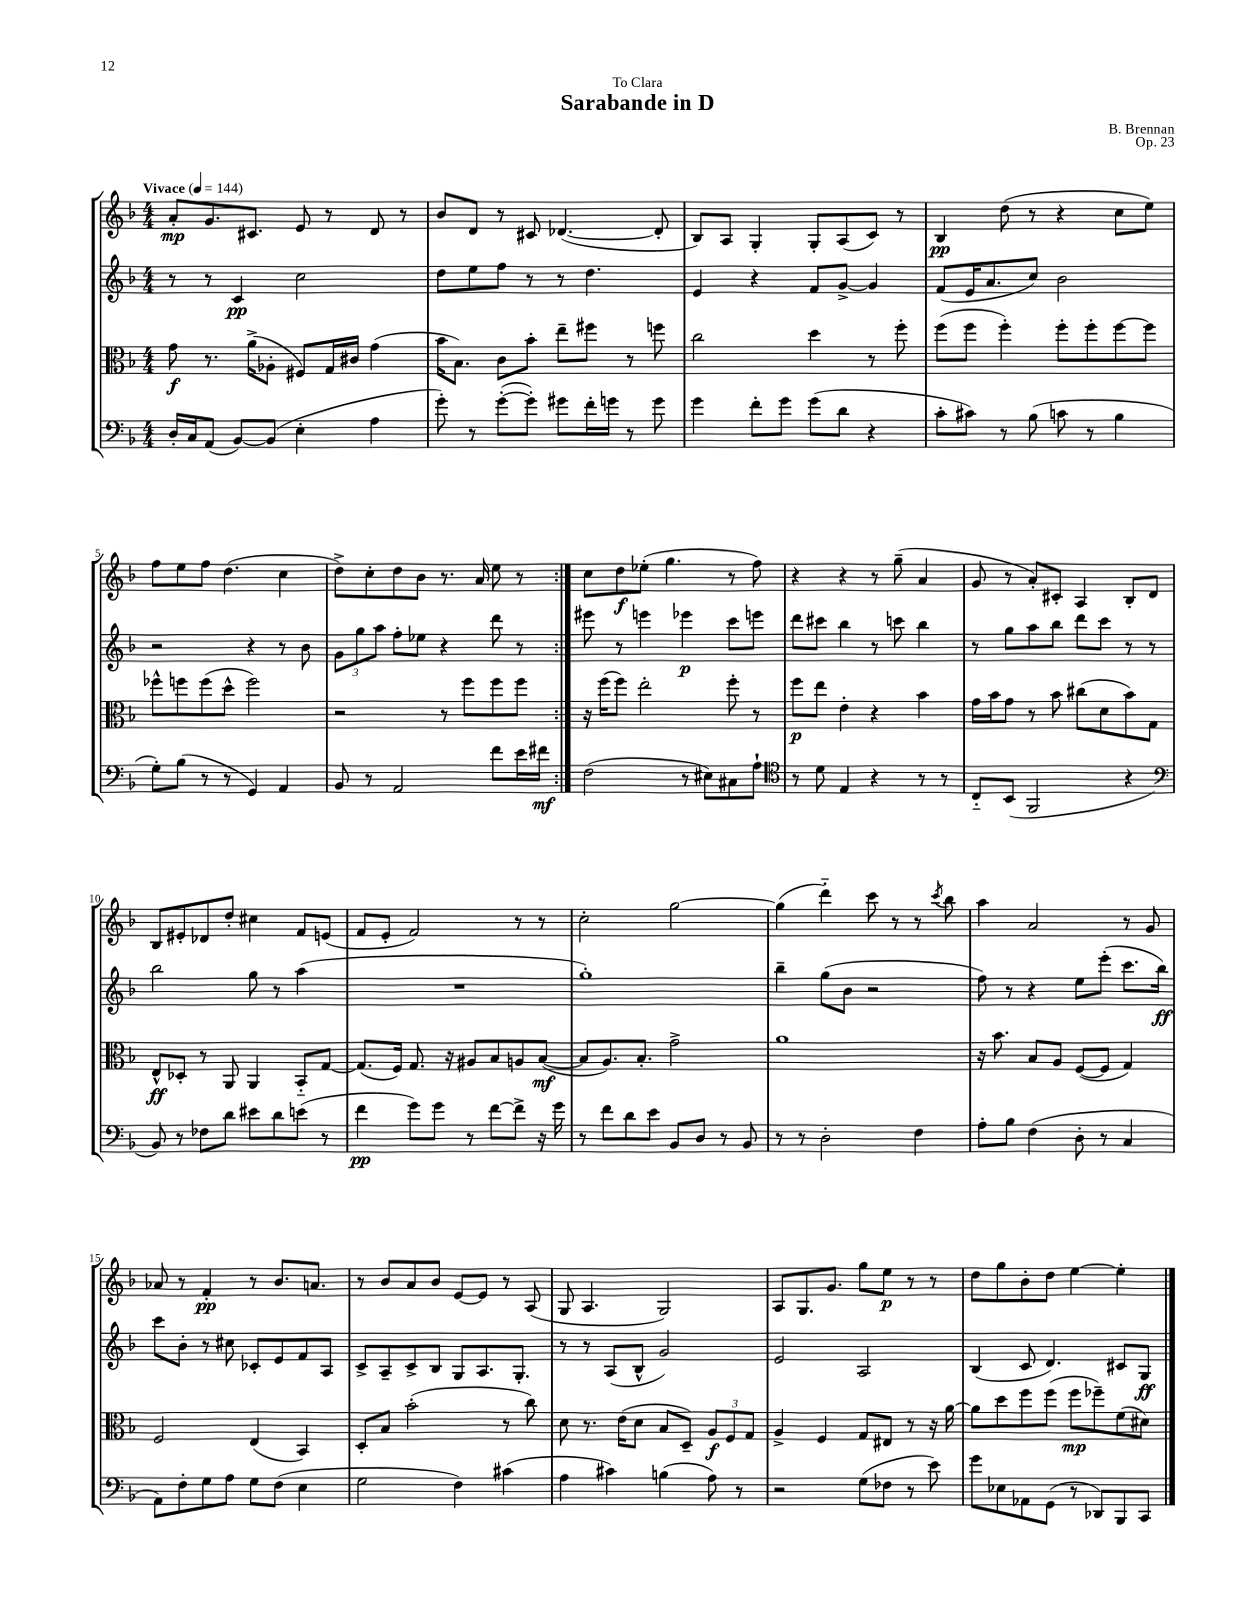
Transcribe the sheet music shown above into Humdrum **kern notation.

**kern	**dynam	**kern	**dynam	**kern	**dynam	**kern	**dynam
*part4	*part4	*part3	*part3	*part2	*part2	*part1	*part1
*staff4	*staff4	*staff3	*staff3	*staff2	*staff2	*staff1	*staff1
*clefF4	*	*clefC3	*	*clefG2	*	*clefG2	*
*k[b-]	*	*k[b-]	*	*k[b-]	*	*k[b-]	*
*M4/4	*	*M4/4	*	*M4/4	*	*M4/4	*
*MM144	*	*MM144	*	*MM144	*	*MM144	*
=1	=1	=1	=1	=1	=1	=1	=1
!	!	!	!	!	!	!LO:TX:a:B:t=Vivace	!
16D'/LL	.	8g\	f	8r	.	8a'/L	mp
16C/J	.	.	.	.	.	.	.
(8AA/J	.	8.r	.	8r	.	8.g/	.
[8BB-/L)	.	.	.	4c/	pp	.	.
.	.	(16a^\KL	.	.	.	8.c#X/J	.
(8BB-/J]	.	8A-X'\J	.	.	.	.	.
4E'\	.	8F#X/L)	.	2cc\	.	8e/	.
.	.	16G/L	.	.	.	8r	.
.	.	16c#X/JJ	.	.	.	.	.
4A\	.	(4g\	.	.	.	8d/	.
.	.	.	.	.	.	8r	.
=2	=2	=2	=2	=2	=2	=2	=2
8g'\)	.	16b-\KL	.	8dd\L	.	8b-/L	.
.	.	8.B-\J)	.	.	.	.	.
8r	.	.	.	8ee\	.	8d/J	.
([8g'\L	.	8c\L	.	8ff\J	.	8r	.
8g'\J])	.	8b-'\J	.	8r	.	8c#X/	.
8g#X\L	.	8ee~\L	.	8r	.	([4.d-X/	.
16f'\L	.	8ff#X\J	.	4.dd\	.	.	.
16gn\JJ	.	.	.	.	.	.	.
8r	.	8r	.	.	.	.	.
8g\	.	8ffn\	.	.	.	8d-'/]	.
=3	=3	=3	=3	=3	=3	=3	=3
4g\	.	2cc\	.	4e/	.	8B-/L)	.
.	.	.	.	.	.	8A/J	.
8f'\L	.	.	.	4r	.	4G'/	.
8g\J	.	.	.	.	.	.	.
(8g\L	.	4dd\	.	8f/L	.	8G'/L	.
8d\J	.	.	.	[8g^/J	.	(8A/	.
4r	.	8r	.	4g/]	.	8c/J)	.
.	.	8ff'\	.	.	.	8r	.
=4	=4	=4	=4	=4	=4	=4	=4
8c'\L	.	(8ff\L	.	(8f/L	.	4B-/	pp
8c#X\J)	.	8ff\J	.	16e/K	.	.	.
.	.	.	.	8.a/	.	.	.
8r	.	4ff'\)	.	.	.	(8dd\	.
(8B-\	.	.	.	8cc/J)	.	8r	.
8cn\	.	8ff'\L	.	2b-\	.	4r	.
8r	.	8ff'\	.	.	.	.	.
4B-\	.	[8ff\	.	.	.	8cc\L	.
.	.	8ff\J]	.	.	.	8ee\J)	.
!!LO:LB:g=z
=5	=5	=5	=5	=5	=5	=5	=5
8G'\L)	.	8ff-X^^\L	.	2r	.	8ff\L	.
(8B-\J	.	8ffn\	.	.	.	8ee\	.
8r	.	(8ff\	.	.	.	8ff\J	.
8r	.	8dd^^\J	.	.	.	(4.dd\	.
4GG/)	.	2ff\)	.	4r	.	.	.
4AA/	.	.	.	8r	.	4cc\	.
.	.	.	.	8b-\	.	.	.
=6	=6	=6	=6	=6	=6	=6	=6
8BB-/	.	2r	.	12g\L	.	8dd^\L)	.
.	.	.	.	12gg\	.	.	.
8r	.	.	.	.	.	8cc'\	.
.	.	.	.	12aa\J	.	.	.
2AA/	.	.	.	8ff'\L	.	8dd\	.
.	.	.	.	8ee-X\J	.	8b-\J	.
.	.	8r	.	4r	.	8.r	.
.	.	8ff\L	.	.	.	.	.
.	.	.	.	.	.	16a/	.
8f\L	.	8ff\	.	8ddd\	.	8ee\	.
16e\L	.	8ff\J	.	8r	.	8r	.
16f#X\JJ	mf	.	.	.	.	.	.
=7:|!	=7:|!	=7:|!	=7:|!	=7:|!	=7:|!	=7:|!	=7:|!
(2F\	.	16r	.	8eee#X\	.	8cc\L	.
.	.	(16ff\KL	.	.	.	.	.
.	.	8ff\J)	.	8r	.	8dd\	f
.	.	2ee'\	.	4eeen\	.	(8ee-X'\J	.
.	.	.	.	.	.	4.gg\	.
8r	.	.	.	4eee-X\	p	.	.
8E#X\L)	.	.	.	.	.	.	.
8C#X\	.	8ff'\	.	8ccc\L	.	8r	.
8A`\J	.	8r	.	8eeen\J	.	8ff\)	.
=8	=8	=8	=8	=8	=8	=8	=8
*clefC4	*	*	*	*	*	*	*
8r	.	8ff\L	p	8ddd\L	.	4r	.
8d\	.	8ee\J	.	8ccc#X\J	.	.	.
4E/	.	4e'\	.	4bb-\	.	4r	.
4r	.	4r	.	8r	.	8r	.
.	.	.	.	8cccn\	.	(8gg~\	.
8r	.	4b-\	.	4bb-\	.	4a/	.
8r	.	.	.	.	.	.	.
=9	=9	=9	=9	=9	=9	=9	=9
8C/L	.	16g\LL	.	8r	.	8g/	.
.	.	16b-\J	.	.	.	.	.
(8BB-/J	.	8g\J	.	8gg\L	.	8r	.
2FF/	.	8r	.	8aa\	.	8a'/L)	.
.	.	8b-\	.	8bb-\J	.	8c#X'/J	.
.	.	(8cc#X\L	.	8ddd\L	.	4A/	.
.	.	8d\	.	8ccc\J	.	.	.
4r	.	8b-\)	.	8r	.	8B-'/L	.
.	.	8G\J	.	8r	.	8d/J	.
!!LO:LB:g=z
=10	=10	=10	=10	=10	=10	=10	=10
*clefF4	*	*	*	*	*	*	*
8BB-/)	.	8E^^/L	ff	2bb-\	.	8B-/L	.
8r	.	8D-X'/J	.	.	.	8e#X'/	.
8F-X\L	.	8r	.	.	.	8d-X/	.
8d\J	.	8AA/	.	.	.	8dd'/J	.
8e#X\L	.	4AA/	.	8gg\	.	4cc#X\	.
8d\	.	.	.	8r	.	.	.
(8en\J	.	8BB-/L	.	(4aa\	.	8f/L	.
8r	.	[8G/J	.	.	.	(8en/J	.
=11	=11	=11	=11	=11	=11	=11	=11
4f\	pp	(8.G/L]	.	1r	.	8f/L	.
.	.	.	.	.	.	8e'/J	.
.	.	16F/Jk)	.	.	.	.	.
8g\L)	.	8.G/	.	.	.	2f/)	.
8g\J	.	.	.	.	.	.	.
.	.	16r	.	.	.	.	.
8r	.	8A#X/L	.	.	.	.	.
[8f\L	.	8B-/	.	.	.	.	.
8f^\J]	.	8An/	.	.	.	8r	.
16r	.	([8B-/J	mf	.	.	8r	.
16g\	.	.	.	.	.	.	.
=12	=12	=12	=12	=12	=12	=12	=12
8r	.	8B-/L]	.	1gg')	.	2cc'\	.
8f\L	.	8.A/)	.	.	.	.	.
8d\	.	.	.	.	.	.	.
.	.	8.B-'/J	.	.	.	.	.
8e\J	.	.	.	.	.	.	.
8BB-/L	.	2g^\	.	.	.	[2gg\	.
8D/J	.	.	.	.	.	.	.
8r	.	.	.	.	.	.	.
8BB-/	.	.	.	.	.	.	.
=13	=13	=13	=13	=13	=13	=13	=13
8r	.	1a	.	4bb-~\	.	(4gg\]	.
8r	.	.	.	.	.	.	.
2D'\	.	.	.	(8gg\L	.	4ddd\)	.
.	.	.	.	8b-\J	.	.	.
.	.	.	.	2r	.	8ccc\	.
.	.	.	.	.	.	8r	.
4F\	.	.	.	.	.	8r	.
.	.	.	.	.	.	8qccc/	.
.	.	.	.	.	.	8bb-\	.
=14	=14	=14	=14	=14	=14	=14	=14
8A'\L	.	16r	.	8ff\)	.	4aa\	.
.	.	8.b-\	.	.	.	.	.
8B-\J	.	.	.	8r	.	.	.
(4F\	.	8B-/L	.	4r	.	2a/	.
.	.	8A/J	.	.	.	.	.
8D'\	.	([8F/L	.	8ee\L	.	.	.
8r	.	8F/J]	.	(8eee'\J	.	.	.
4C/	.	4G/)	.	8.ccc\L	.	8r	.
.	.	.	.	.	.	8g/	.
.	.	.	.	16bb-\Jk)	ff	.	.
!!LO:LB:g=z
=15	=15	=15	=15	=15	=15	=15	=15
8AA\L)	.	2F/	.	8ccc\L	.	8a-X/	.
8F'\	.	.	.	8b-'\J	.	8r	.
8G\	.	.	.	8r	.	4f'/	pp
8A\J	.	.	.	8cc#X\	.	.	.
8G\L	.	(4E/	.	8c-X'/L	.	8r	.
(8F\J	.	.	.	8e/	.	8.b-/L	.
4E\	.	4BB-/)	.	8f/	.	.	.
.	.	.	.	.	.	8.an/J	.
.	.	.	.	8A/J	.	.	.
=16	=16	=16	=16	=16	=16	=16	=16
2G\	.	8D'/L	.	8c^/L	.	8r	.
.	.	8B-/J	.	8A~/	.	8b-/L	.
.	.	(2b-'\	.	8c^/	.	8a/	.
.	.	.	.	8B-/J	.	8b-/J	.
4F\)	.	.	.	8G/L	.	[8e/L	.
.	.	.	.	8.A/	.	8e/J]	.
(4c#X\	.	8r	.	.	.	8r	.
.	.	.	.	8.G'/J	.	.	.
.	.	8cc\)	.	.	.	(8A/	.
=17	=17	=17	=17	=17	=17	=17	=17
4A\	.	8d\	.	8r	.	8G/	.
.	.	8.r	.	8r	.	4.A/	.
4c#X\)	.	.	.	(8A/L	.	.	.
.	.	(16e\KL	.	.	.	.	.
.	.	8d\J	.	8B-^^/J	.	.	.
(4Bn\	.	8B-/L	.	2g/)	.	2G/)	.
.	.	8D~/J)	.	.	.	.	.
8A\)	.	12A/L	f	.	.	.	.
.	.	12F/	.	.	.	.	.
8r	.	.	.	.	.	.	.
.	.	12G/J	.	.	.	.	.
=18	=18	=18	=18	=18	=18	=18	=18
2r	.	4A^/	.	2e/	.	8A/L	.
.	.	.	.	.	.	8.G/	.
.	.	4F/	.	.	.	.	.
.	.	.	.	.	.	8.g/J	.
(8G\L	.	8G/L	.	2A/	.	8gg\L	.
8F-X\J	.	8E#X/J	.	.	.	8ee\J	p
8r	.	8r	.	.	.	8r	.
8e\)	.	16r	.	.	.	8r	.
.	.	[16a\	.	.	.	.	.
=19	=19	=19	=19	=19	=19	=19	=19
8g\L	.	8a\L]	.	(4B-/	.	8dd\L	.
8E-X\	.	8dd\	.	.	.	8gg\	.
8AA-X\	.	8ff\	.	8c/	.	8b-'\	.
(8GG\J	.	(8ff\J	.	4.d/)	.	8dd\J	.
8r	.	8ff\L	mp	.	.	[4ee\	.
8DD-X/L)	.	8ff-X~\)	.	.	.	.	.
8BBB-/	.	(8f\	.	8c#X/L	.	4ee'\]	.
8CC/J	.	8d#X\J)	.	8G/J	ff	.	.
==	==	==	==	==	==	==	==
*-	*-	*-	*-	*-	*-	*-	*-
